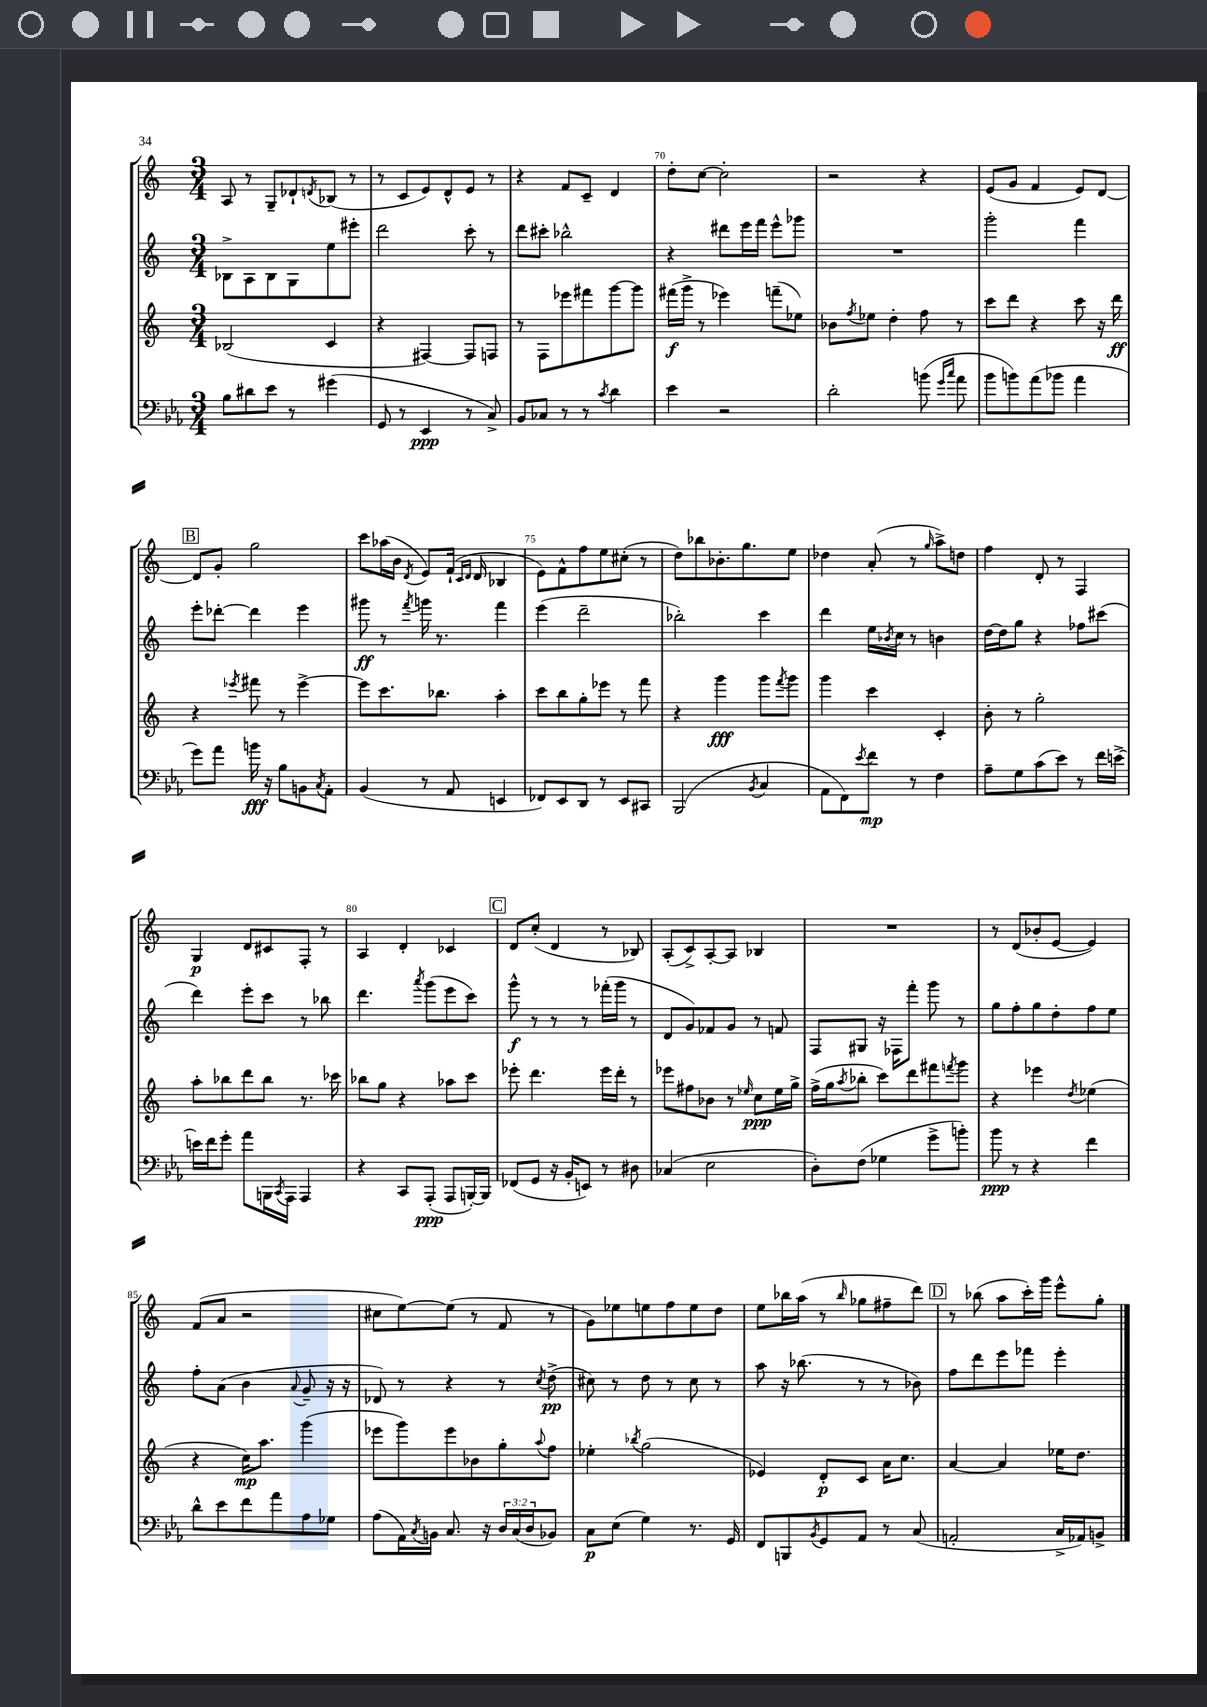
<<
\new StaffGroup <<
\new Staff = "s0" {
    \clef treble \key c \major \numericTimeSignature \time 3/4
    a8 r8 g8-- des'8-! \acciaccatura { d'8 } bes8( r8 |
    r8 c'8 e'8) d'8-^ e'8 r8 |
    r4 f'8 c'8-- d'4 |
    d''8-. c''8~ c''2-. |
    r2 r4 |
    e'8( g'8 f'4 e'8) d'8~ |
    \mark \markup { \box "B" } d'8 g'8-. g''2 |
    c'''8 aes''16( b'16 \acciaccatura { d'8 } e'8) f'16-!( \grace { c'16 d'16 } d'16 bes4 |
    e'8) f'8-^ f''8 e''8 cis''8-.( r8 |
    d''8) bes''8 bes'8.-. g''8. e''8 |
    des''4 a'8-.( r8 \grace { g''16 } a''8->) d''8 |
    f''4 d'8-. r8 f4 |
    g4\p d'8 cis'8 f8-. r8 |
    a4 d'4-. ces'4 |
    \mark \markup { \box "C" } d'8 c''8-.( d'4 r8 bes8) |
    a8-.( c'8->) a8~-. a8 bes4 |
    R2. |
    r8 d'8( bes'8-. e'8~ e'4) |
    f'8( a'8 r2 |
    cis''8 e''8~) e''8( r8 f'8 r8 |
    g'8) ees''8 e''8 f''8 e''8 d''8 |
    e''8 bes''16 a''16( r8 \grace { bes''16 } ges''8 fis''8-- d'''8) |
    \mark \markup { \box "D" } r8 bes''8( a''8 c'''16-.) g'''16 e'''8-^ g''8-. \bar "|." |
}
\new Staff = "s1" {
    \clef treble \key c \major \numericTimeSignature \time 3/4
    bes8-> a8 bes8 g8 e''8 eis'''8-. |
    d'''2 c'''8-. r8 |
    d'''8 cis'''8-. bes''2-^ |
    r4 dis'''8 e'''16 f'''16 e'''8-^ ges'''8 |
    R2. |
    g'''2-. f'''4 |
    \mark \markup { \box "B" } e'''8-. des'''8~-. des'''4 e'''4 |
    gis'''8\ff r8 \acciaccatura { f'''8 } g'''16 r8. f'''4 |
    e'''4( d'''2-- |
    bes''2-.) c'''4 |
    d'''4 e''16 \acciaccatura { bes'8 } c''16 r8 b'4 |
    d''16~ d''16 g''8 r4 fes''8 cis'''8( |
    d'''4) e'''8-. c'''8 r8 bes''8 |
    d'''4. \acciaccatura { a'''8 } g'''8( e'''8 c'''8) |
    \mark \markup { \box "C" } g'''8-^\f r8 r8 r8 fes'''16-.( g'''16 r8 |
    d'8 g'8) fes'8 g'8 r8 f'8 |
    f8 gis8 r16 fes16 f'''8-. g'''8 r8 |
    g''8 f''8-. g''8 d''8-. f''8 e''8 |
    f''8-. a'8( b'4 \appoggiatura { a'8 } g'8-- r16 r16 |
    des'8) r8 r4 r8 \acciaccatura { c''8 } d''8->\pp( |
    cis''8) r8 d''8 r8 cis''8 r8 |
    a''8 r16 bes''8.( r8 r8 bes'8) |
    \mark \markup { \box "D" } f''8 d'''8 e'''8 fes'''8 e'''4-. \bar "|." |
}
\new Staff = "s2" {
    \clef treble \key c \major \numericTimeSignature \time 3/4
    bes2( c'4 |
    r4 fis4~) fis8 f8 |
    r8 f8 ees'''8 fis'''8 g'''8~ g'''8 |
    fis'''16\f( g'''16-> r8 ees'''4) f'''8--( ees''8) |
    bes'8 \acciaccatura { f''8 } ees''8 d''4-. f''8 r8 |
    c'''8 d'''8 r4 c'''8 r16 d'''16\ff |
    \mark \markup { \box "B" } r4 \acciaccatura { ees'''8 } fis'''8 r8 ees'''4~-> |
    ees'''8 c'''8. bes''8. a''4-. |
    c'''8 b''8 g''8-. ees'''8 r8 f'''8 |
    r4 g'''4\fff g'''8 \acciaccatura { f'''8 } g'''8 |
    g'''4 c'''4 c'4-. |
    b'8-. r8 g''2-. |
    a''8-. bes''8 d'''8 bes''8 r8. ces'''16 |
    bes''8 g''8 r4 aes''8 c'''8 |
    \mark \markup { \box "C" } ees'''8-. d'''4. ees'''16 d'''16-. r8 |
    ees'''8 fis''8 bes'8 r8 \grace { ees''16 } c''8\ppp ees''16 g''16-> |
    f''16->( g''16 \acciaccatura { a''8 } bes''8-. c'''8) d'''8 fis'''8 \acciaccatura { f'''8 } g'''8 |
    r4 ees'''4 \acciaccatura { d''8 } ees''4( |
    r4 c''16\mp) a''8. g'''4( |
    ees'''8 g'''8) ees'''8 bes'8 g''8-. \appoggiatura { a''8 } f''8 |
    ees''4-. \acciaccatura { bes''8 } g''2( |
    ees'4) d'8-.\p c'8 a'16 c''8. |
    \mark \markup { \box "D" } a'4~ a'4 ees''16 d''8. \bar "|." |
}
\new Staff = "s3" {
    \clef bass \key ees \major \numericTimeSignature \time 3/4 \override Staff.TupletNumber.text = #tuplet-number::calc-fraction-text
    bes8 dis'8 ees'8 r8 gis'4( |
    g,8 r8 ees,4\ppp r8 c8->) |
    bes,8 ces8 r8 r8 \acciaccatura { c'8 } d'4 |
    ees'4 r2 |
    d'2-. b'8( \grace { g'16 c''16 } aes'8 |
    bes'8 b'8) aes'8( bes'8 aes'4 |
    \mark \markup { \box "B" } g'8) aes'8 b'16\fff r16 bes8 b,8 \acciaccatura { c8 } aes,8-. |
    bes,4( r8 aes,8 e,4 |
    fes,8) ees,8 d,8 r8 ees,8 cis,8 |
    bes,,2( \acciaccatura { bes,8 } c4 |
    aes,8 f,8) \acciaccatura { ees'8 } f'8\mp r8 f4 |
    aes8-- g8 c'8( ees'8) r8 f'16 e'16~-> |
    e'16 f'16 g'8-. aes'8 b,,16 \acciaccatura { c,8 } aes,,16 aes,,4 |
    r4 c,8 aes,,8-.\ppp( aes,,8 b,,16~-.) b,,16 |
    \mark \markup { \box "C" } fes,8( g,8 r16 bes,16-. e,8) r8 dis8 |
    ces4( ees2 |
    d8-.) f8( ges4 g'8-> b'8-.) |
    bes'8\ppp r8 r4 f'4 |
    d'8-^ ees'8 f'8 aes'8 aes8 ges8 |
    aes8( aes,16) \acciaccatura { c8 } b,16 c8. r16 \tuplet 3/2 { d16 c16( d16 } bes,8) |
    c8\p ees8( g4) r8. g,16 |
    f,8 b,,8 \acciaccatura { bes,8 } g,8 aes,8 r8 c8( |
    \mark \markup { \box "D" } a,2-. c16-> aes,16) b,8-> \bar "|." |
}
>>
>>
\layout { \context { \Score currentBarNumber = #67 \override BarNumber.break-visibility = ##(#f #t #t) barNumberVisibility = #(every-nth-bar-number-visible 5) } }
